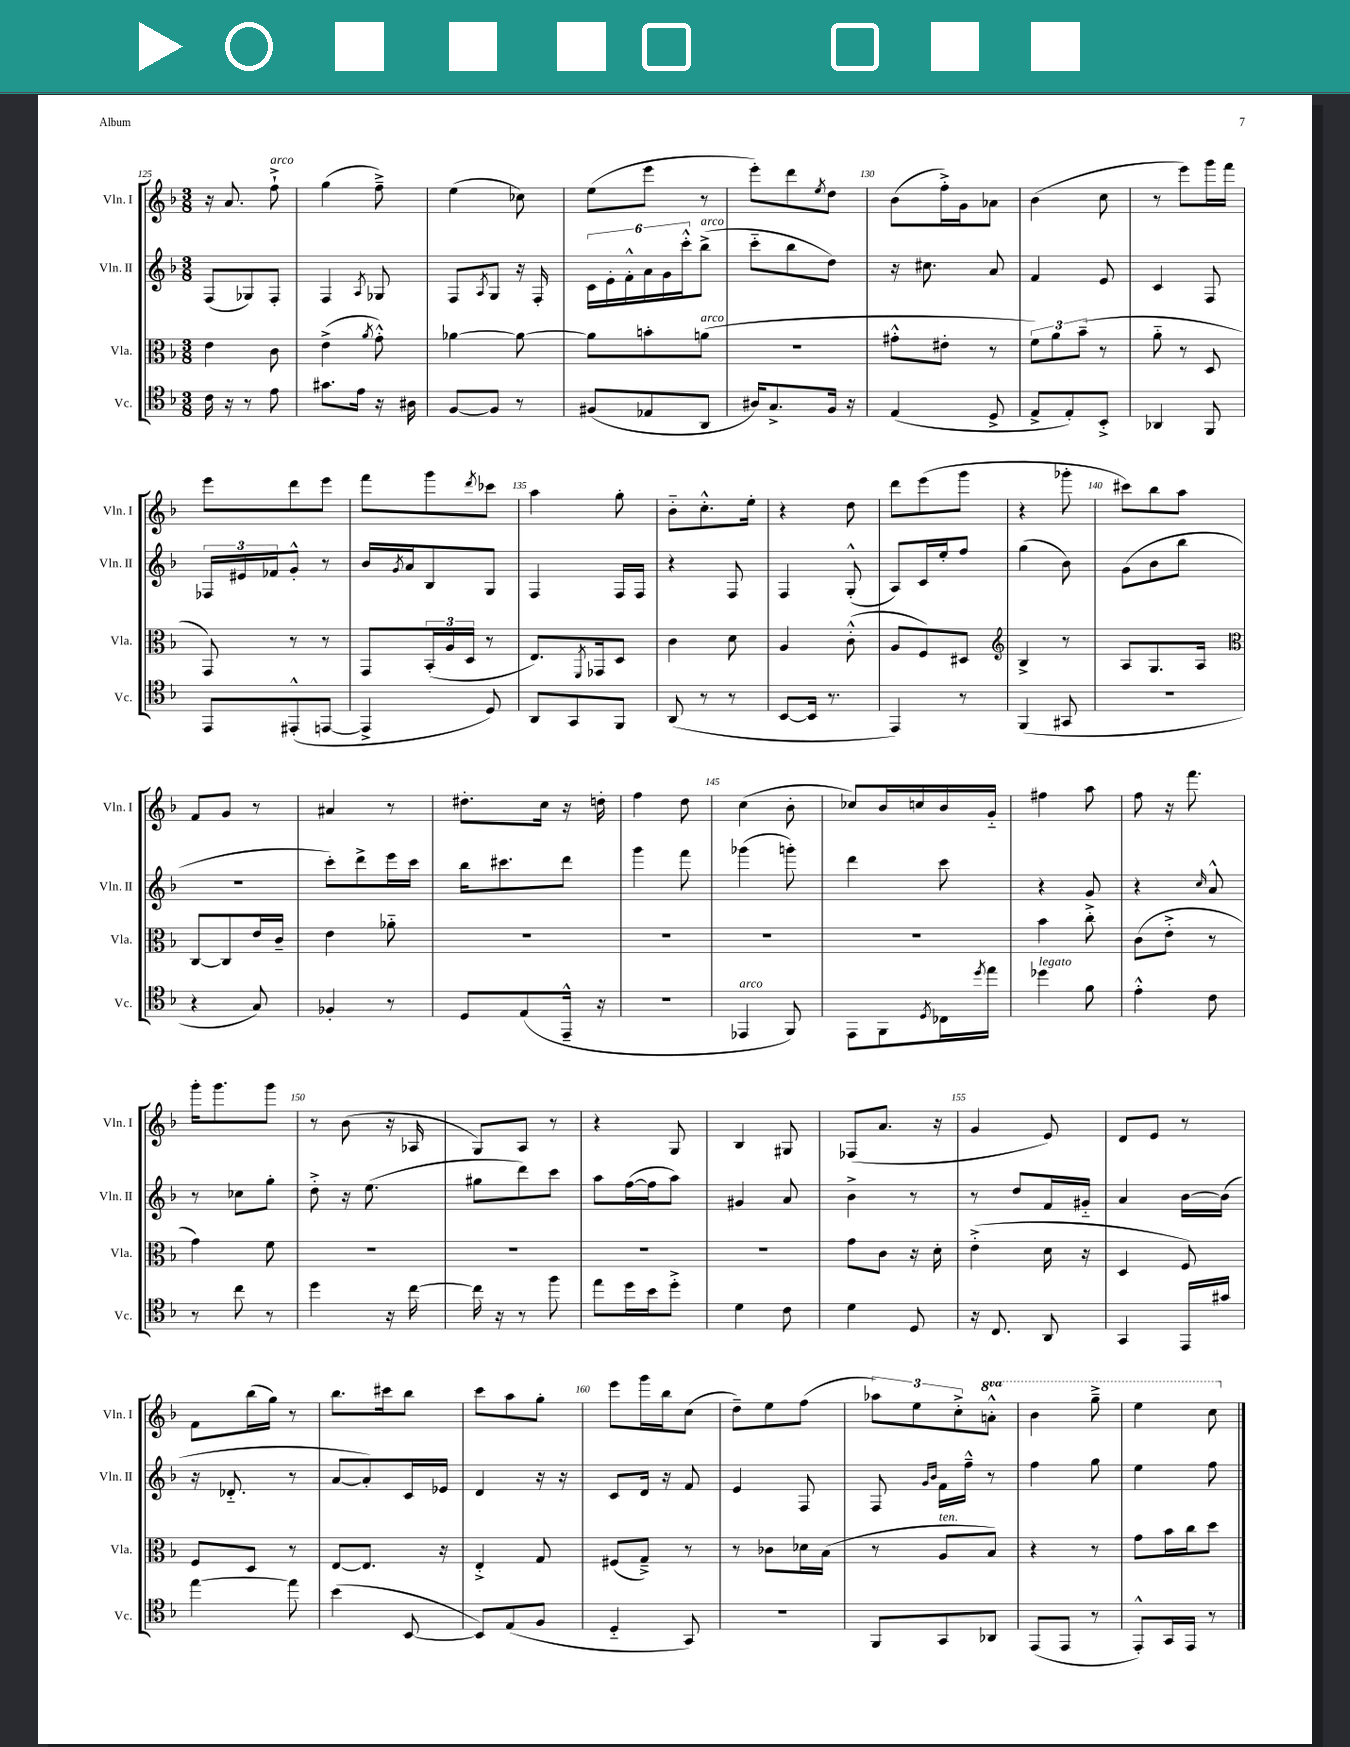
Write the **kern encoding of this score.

**kern	**kern	**kern	**kern
*staff4	*staff3	*staff2	*staff1
*clefC4	*clefC3	*clefG2	*clefG2
*k[b-]	*k[b-]	*k[b-]	*k[b-]
*M3/8	*M3/8	*M3/8	*M3/8
16c	4e	(8F	16r
16r	.	.	8.a
8r	.	8G-)	.
8e	8c	8F'	8ff`^
=	=	=	=
8.g#	(4e^	4F	(4gg
16e	.	.	.
.	8qa	8qA	.
16r	8g'^^)	8G-	8ff~^)
16A#	.	.	.
=	=	=	=
[8F	[4a-	8F	(4ee
.	.	8qA	.
8F]	.	8G	.
8r	8a-_	16r	8cc-)
.	.	16F'	.
=	=	=	=
(8F#	8a-]	24c	(8ee
.	.	24e'	.
.	.	24f'^^	.
8E-	8b'	24a	8eee
.	.	24g	.
.	.	24ccc'^^	.
8AA	(8a	(8bb-^	8r
=	=	=	=
16A#)	4.r	8ccc'~	8eee')
8.G^	.	.	.
.	.	8bb-	8ddd
.	.	.	8qee
16F	.	8dd)	8dd
16r	.	.	.
=	=	=	=
(4E	8g#'^^	16r	(8b-
.	.	8.cc#	.
.	8e#'	.	16ff'^)
.	.	.	16g
8D^	8r	8a	8a-
=	=	=	=
8E^	12f)	4f	(4b-
.	12a	.	.
8E')	.	.	.
.	(12b-~	.	.
8BB-'^	8r	8e	8cc
=	=	=	=
4AA-	8a'~	4c	8r
.	8r	.	8eee)
8FF	8D	8F	16ggg
.	.	.	16fff
=	=	=	=
8EE	8GG)	24F-	8eee
.	.	24e#	.
.	.	24f-	.
(8EE#'^^	8r	8g'^^	8ddd
[8EE	8r	8r	8eee
=	=	=	=
4EE^]	8GG	16b-	8fff
.	.	8qg	.
.	.	16a	.
.	(24BB-'	8B-	8ggg
.	24A	.	.
.	24D	.	.
.	.	.	8qddd
8D)	8r	8G	8ccc-
=	=	=	=
8AA	8.E)	4F	4aa
8GG	.	.	.
.	8qFF	.	.
.	16GG-	.	.
8FF	8D	16F	8gg'
.	.	16F	.
=	=	=	=
(8AA	4c	4r	8b-'~
8r	.	.	8.cc'^^
8r	8d	8F	.
.	.	.	16ee'
=	=	=	=
[8BB-	4A	4F	4r
16BB-]	.	.	.
8.r	.	.	.
.	(8c'^^	(8G'^^	8dd
=	=	=	=
4EE)	8A	8A)	8ddd
.	8F)	16c	(8eee
.	.	16ee'	.
8r	8D#	8ff	8ggg
=	=	=	=
*	*clefG2	*	*
(4FF	4B-^	(4gg	4r
8GG#	8r	8b-)	8ggg-'
=	=	=	=
4.r	8A	(8g	8ccc#)
.	8.G	8b-	8bb-
.	.	8bb-	8aa
.	16A	.	.
=	=	=	=
*	*clefC3	*	*
4r	[8C	4.r	8f
.	8C]	.	8g
8G)	16e	.	8r
.	16c~	.	.
=	=	=	=
4F-'	4e	8ccc')	4a#
.	.	8ddd^	.
8r	8a-'~	16eee	8r
.	.	16ccc	.
=	=	=	=
8D	4.r	16bb-	8.dd#'
.	.	8.ccc#	.
(8E	.	.	.
.	.	.	16cc
16EE~^^	.	8ddd	16r
16r	.	.	16dd'
=	=	=	=
4.r	4.r	4ggg	4ff
.	.	8fff	8dd
=	=	=	=
4EE-	4.r	(4ggg-	(4cc
8FF)	.	8ggg')	8b-'
=	=	=	=
8EE	4.r	4ddd	8cc-)
8FF	.	.	16b-
.	.	.	16cc
8qD	.	.	.
16C-	.	8ccc	16b-
8qdd	.	.	.
16ee	.	.	16g'~
=	=	=	=
4dd-	4b-	4r	4ff#
8f	8cc'^	8g	8aa
=	=	=	=
4e'^^	(8c	4r	8ff
.	8e'^	.	16r
.	.	.	8.fff
.	.	16qqcc	.
8c	8r	8a^^	.
=	=	=	=
8r	4g)	8r	16ggg'
.	.	.	8.ggg
8cc	.	8cc-	.
8r	8f	8gg'	8ggg
=	=	=	=
4dd	4.r	8dd'^	8r
.	.	16r	(8b-
.	.	(8.ee	.
16r	.	.	16r
[16cc	.	.	16A-
=	=	=	=
16cc]	4.r	8gg#	8G)
16r	.	.	.
8r	.	8ddd)	8A
8ff	.	8ccc	8r
=	=	=	=
8ee	4.r	8aa	4r
16dd	.	([16ff	.
16b-	.	16ff]	.
8dd'^	.	8aa)	8G
=	=	=	=
4d	4.r	4g#	4B-
8c	.	8a	8G#
=	=	=	=
4d	8g	4b-^	(8F-
.	8c	.	8.a
8D	16r	8r	.
.	16d'	.	16r
=	=	=	=
16r	(4e'^	8r	4g
8.C	.	.	.
.	.	8dd	.
8AA	16d	16f	8e)
.	16r	16g#'~	.
=	=	=	=
4GG	4D	4a	8d
.	.	.	8e
16EE	8F)	[16b-	8r
16g#	.	(16b-]	.
=	=	=	=
[4ee	8F	16r	8f
.	.	8.d-'~	.
.	8D	.	(16bb-
.	.	.	16gg)
8ee]	8r	8r	8r
=	=	=	=
(4b-	[8E	[8a	8.bb-
.	8.E]	8a'])	.
.	.	.	16ccc#
[8BB-	.	16c	8bb-
.	16r	16e-	.
=	=	=	=
8BB-])	4E'^	4d	8ccc
(8E	.	.	8aa
8F	8G	16r	8gg'
.	.	16r	.
=	=	=	=
4D'~	(8F#	8c	8eee
.	8G~^)	16d	16ggg
.	.	16r	16bb-
8GG)	8r	8f	(8cc
=	=	=	=
4.r	8r	4e	8dd~)
.	8c-	.	8ee
.	16d-	8F	(8ff
.	(16B-	.	.
=	=	=	=
8FF	8r	8F	12aa-)
.	.	.	12ee
.	.	16qqg	.
.	.	16qqb-	.
8GG	8A	16f	.
.	.	.	12cc'^
.	.	16ff~^^	.
8AA-	8B-)	8r	8aa'^^
=	=	=	=
(8EE	4r	4ff	4bb-
8EE	.	.	.
8r	8r	8gg	8ggg~^
=	=	=	=
8EE'^^)	8g	4ee	4eee
16GG	16b-	.	.
16EE	16cc	.	.
8r	8dd	8ff	8ccc
==	==	==	==
*-	*-	*-	*-
